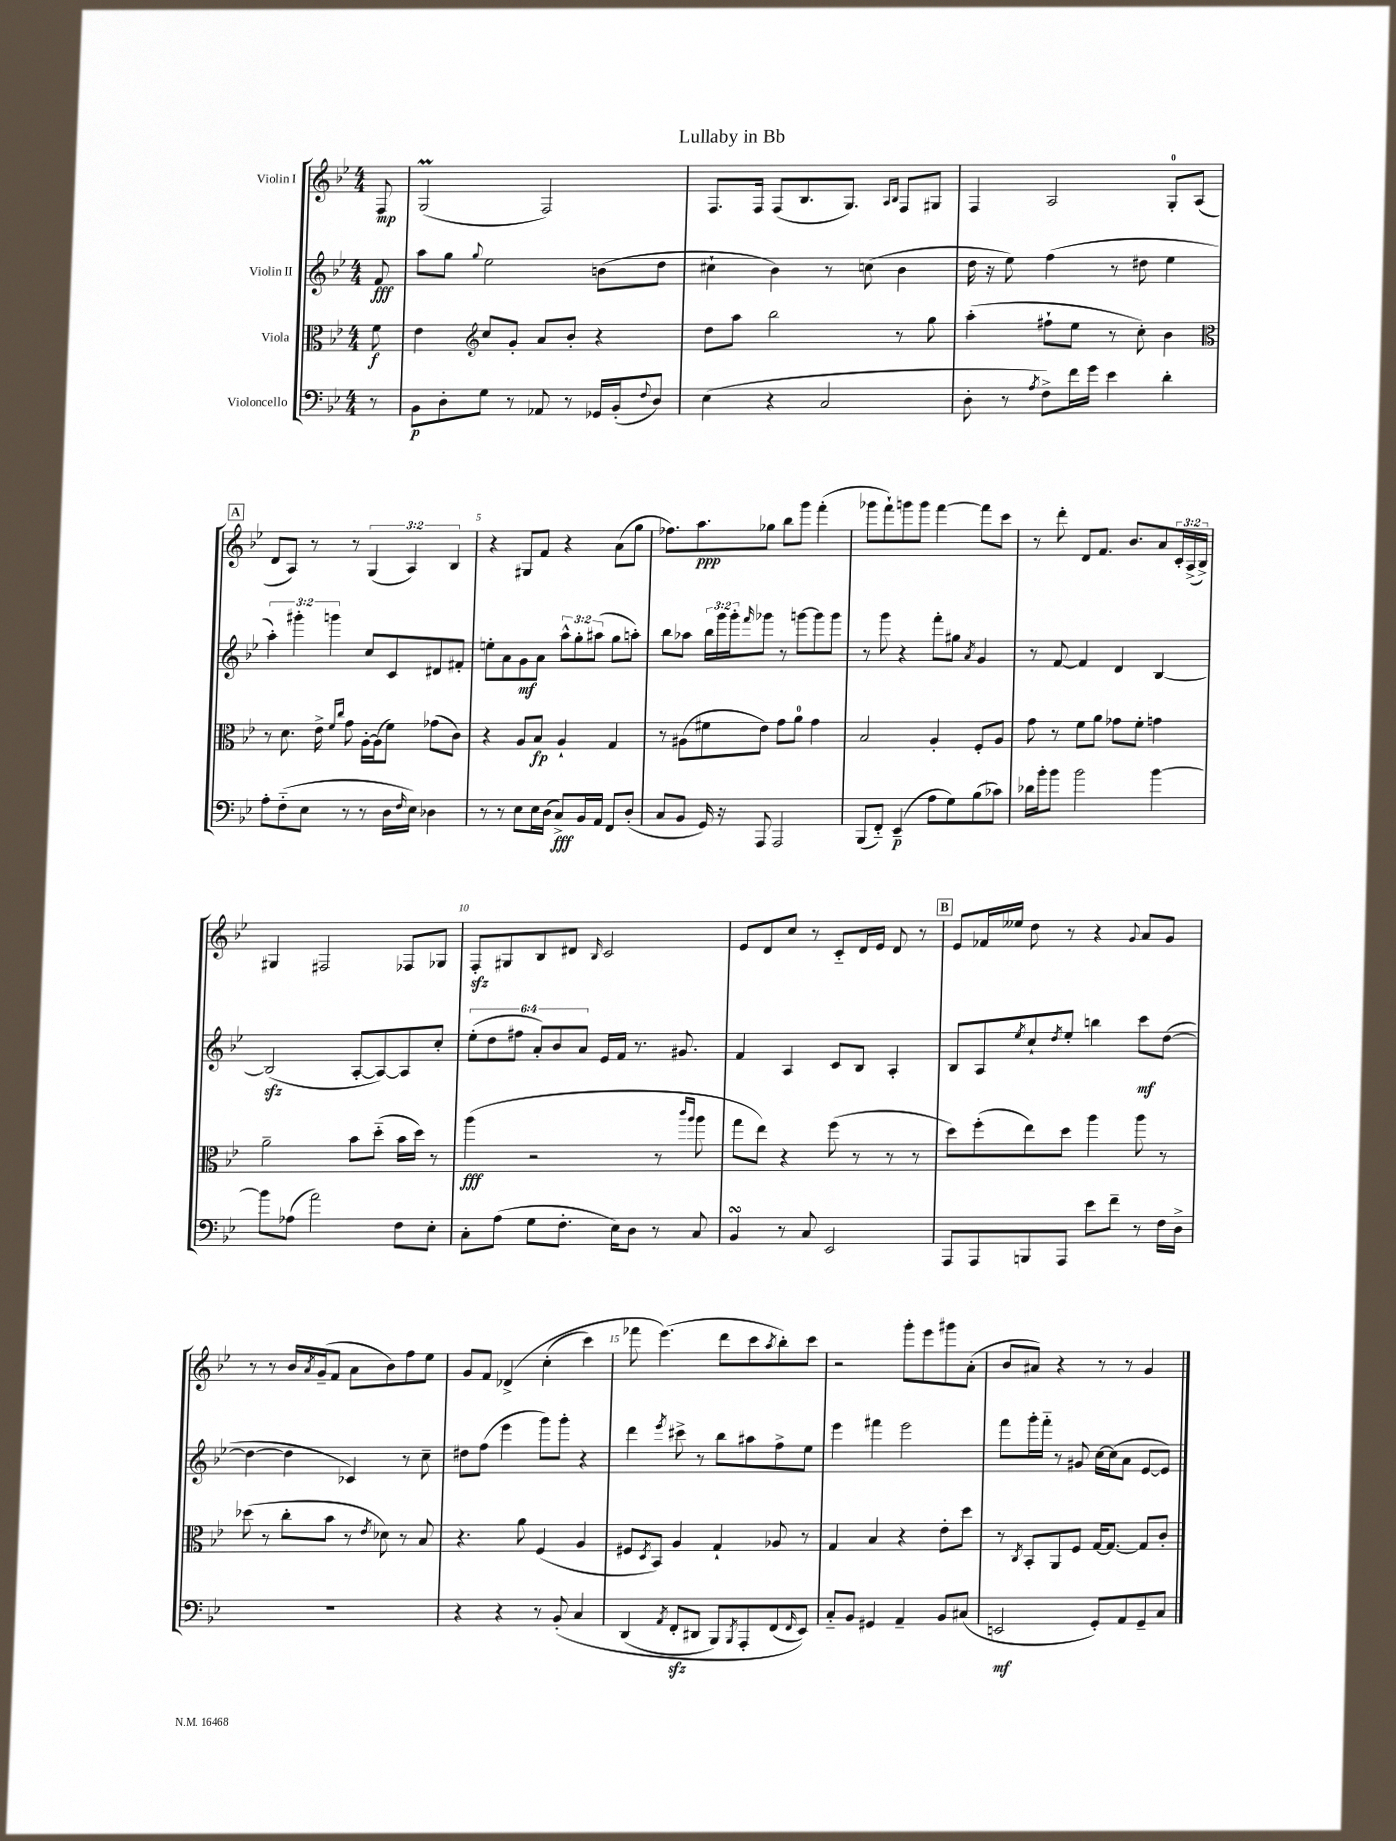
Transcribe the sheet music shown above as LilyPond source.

\header { title = "Lullaby in Bb" }
<<
\new StaffGroup <<
\new Staff = "s0" \with { instrumentName = "Violin I" } {
    \clef treble \key bes \major \numericTimeSignature \time 4/4 \override Staff.TupletNumber.text = #tuplet-number::calc-fraction-text \partial 8
    f8\mp |
    g2\prall( f2) |
    f8. f16 f8( bes8. g8.) \grace { a16 bes16 } f8 gis8 |
    f4 a2 g8-0-. a8( |
    \mark \markup { \box "A" } d'8 a8) r8 r8 \tuplet 3/2 { g4( a4) bes4 } |
    r4 gis8 f'8 r4 a'8( g''8 |
    fes''8.) a''8.\ppp ges''8 bes''8 g'''8 f'''4-.( |
    ges'''8 f'''8-!) g'''8 g'''8 f'''4~ f'''8 c'''8 |
    r8 d'''8-. d'8 f'8. bes'8. a'8 \tuplet 3/2 { c'16-. a16->( bes16->) } |
    gis4 fis2 fes8 ges8 |
    f8-.\sfz gis8 bes8 dis'8 \grace { bes16 } c'2 |
    ees'8 d'8 c''8 r8 c'8-_ d'16 ees'16 d'8 r8 |
    \mark \markup { \box "B" } ees'8 fes'16 eeses''16 d''8 r8 r4 \appoggiatura { g'8 } a'8 g'8 |
    r8 r8 bes'16 \acciaccatura { a'8 } g'16--( f'8 a'8 bes'8) f''8 ees''8 |
    g'8 f'8 des'4->\( c''4-.( c'''4) |
    fes'''8 ees'''4.(\) d'''8 c'''8 \acciaccatura { a''8 } bes''8-.) c'''8 |
    r2 g'''8-. ees'''8 gis'''8 a'8-.( |
    bes'8 ais'8) r4 r8 r8 g'4 \bar "|." |
}
\new Staff = "s1" \with { instrumentName = "Violin II" } {
    \clef treble \key bes \major \numericTimeSignature \time 4/4 \override Staff.TupletNumber.text = #tuplet-number::calc-fraction-text \partial 8
    f'8\fff |
    a''8 g''8 \appoggiatura { g''8 } ees''2 b'8( d''8 |
    cis''4-! bes'4) r8 c''8( bes'4 |
    d''16 r16 ees''8) f''4( r8 dis''8 ees''4 |
    \mark \markup { \box "A" } \tuplet 3/2 { a''4-.) gis'''4-. g'''4 } c''8 c'8 dis'8 fis'8-. |
    e''8-. a'8 g'8\mf a'8 \tuplet 3/2 { a''8-^ g''8-. ais''8( } g''8 a''8-.) |
    bes''8 aes''8 \tuplet 3/2 { bes''16 g'''16 g'''16-. } \grace { f'''16 } ges'''8 r8 g'''8~ g'''8 g'''8 |
    r8 g'''8 r4 f'''8-. gis''8 \acciaccatura { a'8 } g'4 |
    r8 f'8~ f'4 d'4 bes4~ |
    bes2\sfz( a8~-. a8~) a8 c''8-. |
    \tuplet 6/4 { ees''8-.( d''8 fis''8 a'8-.) bes'8 a'8 } ees'16 f'16 r8. gis'8. |
    f'4 a4 c'8 bes8 a4-. |
    \mark \markup { \box "B" } bes8 a8 \acciaccatura { ees''8 } c''8-! \acciaccatura { d''8 } ees''8-. b''4 c'''8\mf d''8~( |
    d''4~ d''4 ces'4) r8 c''8-- |
    dis''8 f''8( ees'''4 g'''8) g'''8-. r4 |
    d'''4 \acciaccatura { ees'''8 } cis'''8-> r8 bes''8 ais''8 f''8-> ees''8 |
    ees'''4 fis'''4 ees'''2 |
    f'''8 g'''16-. f'''16-_ r8 gis'8 c''16~ c''16( a'8 ees'8~ ees'8) \bar "|." |
}
\new Staff = "s2" \with { instrumentName = "Viola" } {
    \clef alto \key bes \major \numericTimeSignature \time 4/4 \partial 8
    f'8\f |
    ees'4 \clef treble c''8 g'8-. a'8 bes'8-. r4 |
    d''8 a''8 bes''2 r8 g''8 |
    a''4-.( fis''8-! ees''8 r8 c''8-.) bes'4 |
    \mark \markup { \box "A" } \clef alto r8 d'8. ees'16-> \grace { f'16 c''16 } g'8 a16~-. a16( f'8) ges'8( c'8) |
    r4 a8 bes8\fp a4-! g4 |
    r8 ais8( fis'8 ees'8) g'8 a'8-0 g'4 |
    bes2 a4-. f8-. a8 |
    g'8 r8 f'8 a'8 ges'8 f'8-. g'4 |
    a'2-- bes'8 d''8-_( bes'16 d''16) r8 |
    a''4\fff( r2 r8 \grace { c'''16 a''16 } a''8 |
    g''8 ees''8) r4 f''8( r8 r8 r8 |
    \mark \markup { \box "B" } d''8) f''8-.( ees''8) d''8 a''4 a''8 r8 |
    des''8( r8 c''8-. bes'8 r8 \acciaccatura { ees'8 } des'8) r8 bes8 |
    r4. a'8 f4( a4 |
    fis8 \acciaccatura { d8 } bes,8) a4 g4-! aes8 r8 |
    g4 bes4 r4 ees'8-. d''8 |
    r8 \acciaccatura { c8 } bes,8-. a,8 f8 g16~ g8.~ g8 c'8-. \bar "|." |
}
\new Staff = "s3" \with { instrumentName = "Violoncello" } {
    \clef bass \key bes \major \numericTimeSignature \time 4/4 \partial 8
    r8 |
    bes,8\p d8-. g8 r8 aes,8 r8 ges,16 bes,16-.( \appoggiatura { f8 } d8) |
    ees4( r4 c2 |
    d8-. r8 \acciaccatura { a8 } f8->) f'16 g'16 ees'4 d'4-. |
    \mark \markup { \box "A" } a8-. f8-_( ees8 r8 r8 d16 \grace { f16 } ees16) des4 |
    r8 r8 ees8 ees16 d16( c8->\fff) bes,16 a,16 f,8 d8-.( |
    c8 bes,8 g,16) r16 a,,8 a,,2 |
    bes,,8( f,8-_) ees,4--\p( a8 g8) bes8( ces'8) |
    des'16 bes'16-. bes'8 bes'2 bes'4~ |
    bes'8 aes8( a'2) f8 ees8-. |
    c8-. a8( g8 f8.-. ees16) d8 r8 c8 |
    bes,4\turn r8 c8 ees,2 |
    \mark \markup { \box "B" } a,,8 a,,8 b,,8 a,,8 ees'8 f'8-- r8 f16 d16-> |
    R1 |
    r4 r4 r8 bes,8-.\( c4 |
    d,4( \acciaccatura { a,8 } f,8-.\sfz dis,8 bes,,8) \acciaccatura { bes,,8 } a,,8-. f,8( \grace { f,16 } ees,8)\) |
    c8-_ bes,8 gis,4 a,4-- bes,8 cis8( |
    e,2\mf g,8-.) a,8 g,8-- c8 \bar "|." |
}
>>
>>
\layout { \context { \Score \override BarNumber.break-visibility = ##(#f #t #t) barNumberVisibility = #(every-nth-bar-number-visible 5) } }
